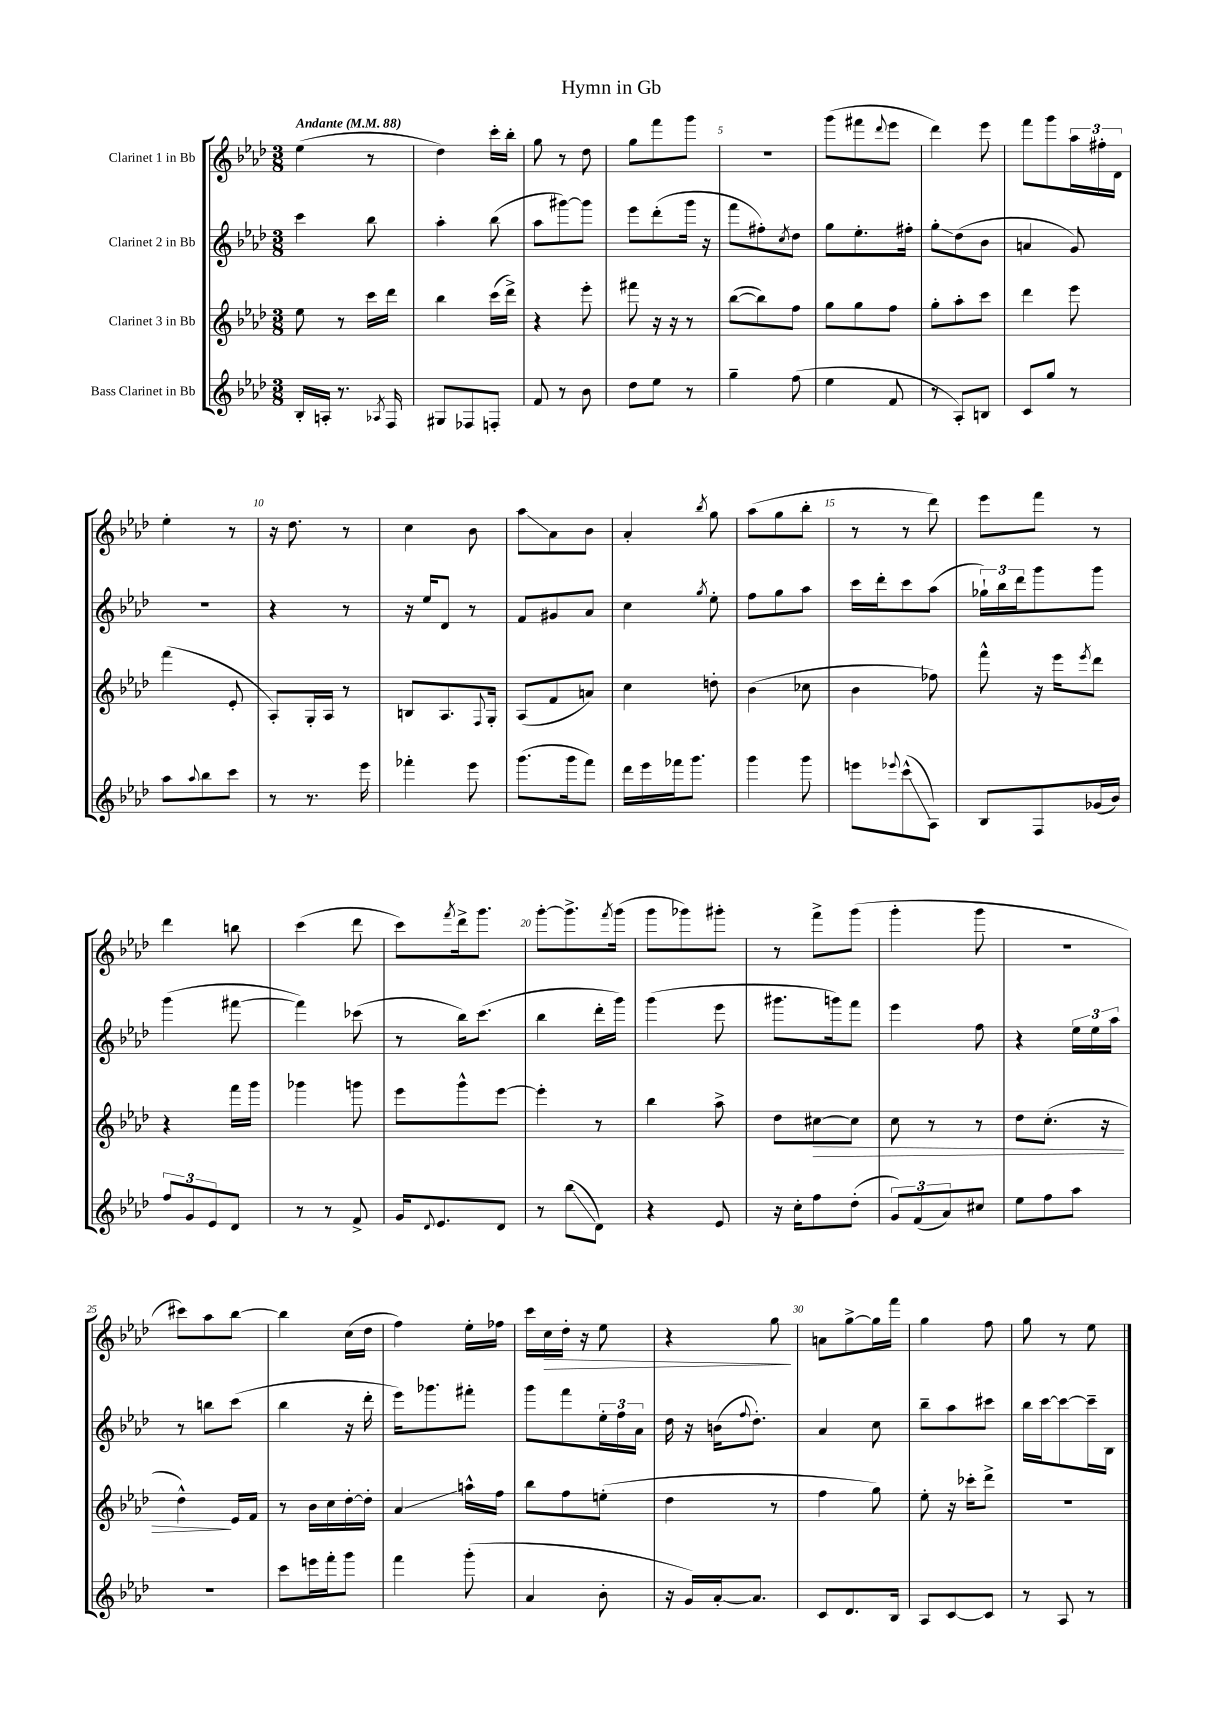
\header { title = "Hymn in Gb" }
<<
\new StaffGroup <<
\new Staff = "s0" \with { instrumentName = "Clarinet 1 in Bb" } {
    \clef treble \key aes \major \numericTimeSignature \time 3/8 \tempo "Andante" 4 = 88
    ees''4( r8 |
    des''4) c'''16-. bes''16-. |
    g''8 r8 des''8 |
    g''8 f'''8 g'''8 |
    R4. |
    g'''8( fis'''8 \appoggiatura { des'''8 } ees'''8 |
    des'''4) ees'''8 |
    f'''8 g'''8 \tuplet 3/2 { aes''16 fis''16-. des'16 } |
    ees''4-. r8 |
    r16 des''8. r8 |
    c''4 bes'8 |
    aes''8\glissando aes'8 bes'8 |
    aes'4-. \acciaccatura { bes''8 } g''8 |
    aes''8( g''8 bes''8-. |
    r8 r8 des'''8) |
    ees'''8 f'''8 r8 |
    des'''4 b''8 |
    c'''4( des'''8 |
    c'''8) \acciaccatura { f'''8 } des'''16-> g'''8. |
    g'''8~-. g'''8.-> \acciaccatura { f'''8 } g'''16( |
    g'''8 ges'''8) gis'''8-. |
    r8 f'''8-> g'''8( |
    g'''4-. g'''8 |
    r4. |
    cis'''8) aes''8 bes''8~ |
    bes''4 c''16( des''16 |
    f''4) ees''16-. fes''16 |
    c'''16 c''16\> des''16-. r16 ees''8 |
    r4 g''8\! |
    a'8 g''8~-> g''16 f'''16 |
    g''4 f''8 |
    g''8 r8 ees''8 \bar "|." |
}
\new Staff = "s1" \with { instrumentName = "Clarinet 2 in Bb" } {
    \clef treble \key aes \major \numericTimeSignature \time 3/8
    c'''4 bes''8 |
    aes''4-. bes''8( |
    aes''8 gis'''8~) gis'''8 |
    ees'''8 des'''8-.( g'''16 r16 |
    f'''8 fis''8-.) \acciaccatura { c''8 } des''8 |
    g''8 ees''8.-. fis''16-. |
    g''8-.\glissando des''8( bes'8 |
    a'4 g'8) |
    R4. |
    r4 r8 |
    r16 ees''16 des'8 r8 |
    f'8 gis'8 aes'8 |
    c''4 \acciaccatura { g''8 } ees''8-. |
    f''8 g''8 aes''8 |
    c'''16 des'''16-. c'''8 aes''8( |
    \tuplet 3/2 { ges''16-!) bes''16 des'''16 } g'''8 g'''8 |
    g'''4( fis'''8~ |
    fis'''4) ces'''8( |
    r8 bes''16) c'''8.( |
    bes''4 des'''16-. g'''16) |
    g'''4( ees'''8 |
    gis'''8. g'''16) f'''8 |
    ees'''4 f''8 |
    r4 \tuplet 3/2 { ees''16 ees''16 aes''16 } |
    r8 b''8 c'''8( |
    bes''4 r16 des'''16-. |
    ees'''16) ges'''8. fis'''8-. |
    g'''8 f'''8 \tuplet 3/2 { ees''16-. f''16 aes'16 } |
    des''16 r16 b'16( \appoggiatura { f''8 } des''8.-.) |
    aes'4 c''8 |
    bes''8-- aes''8 cis'''8 |
    bes''16 c'''16~ c'''8~ c'''16-- bes16 \bar "|." |
}
\new Staff = "s2" \with { instrumentName = "Clarinet 3 in Bb" } {
    \clef treble \key aes \major \numericTimeSignature \time 3/8
    ees''8 r8 c'''16 des'''16 |
    bes''4 c'''16( des'''16->) |
    r4 ees'''8-. |
    fis'''8 r16 r16 r8 |
    bes''8~( bes''8) f''8 |
    g''8 g''8 f''8 |
    g''8-. aes''8-. c'''8 |
    des'''4 ees'''8 |
    f'''4( ees'8-. |
    aes8-.) g16-. aes16 r8 |
    b8 aes8. \appoggiatura { f8 } g16-. |
    aes8( f'8 a'8) |
    c''4 d''8-. |
    bes'4( ces''8 |
    bes'4 fes''8) |
    f'''8-^ r16 ees'''16 \acciaccatura { ees'''8 } des'''8 |
    r4 f'''16 g'''16 |
    ges'''4 g'''8 |
    ees'''8 g'''8-^ ees'''8~ |
    ees'''4-. r8 |
    bes''4 aes''8-> |
    des''8 cis''8~\> cis''8 |
    c''8 r8 r8 |
    des''8 c''8.-.( r16 |
    des''4-^\!) ees'16 f'16 |
    r8 bes'16 c''16 des''16~-. des''16-. |
    aes'4\glissando a''16-^ f''16 |
    bes''8 f''8 e''8-.( |
    des''4 r8 |
    f''4 g''8) |
    ees''8-. r16 ces'''16-. des'''8-> |
    R4. \bar "|." |
}
\new Staff = "s3" \with { instrumentName = "Bass Clarinet in Bb" } {
    \clef treble \key aes \major \numericTimeSignature \time 3/8
    bes16-. a16-. r8. \acciaccatura { aes8 } f16 |
    gis8 fes8 f8-. |
    f'8 r8 bes'8 |
    des''8 ees''8 r8 |
    g''4-- f''8( |
    ees''4 f'8 |
    r8 aes8-.) b8 |
    c'8 g''8 r8 |
    aes''8 \appoggiatura { aes''8 } bes''8 c'''8 |
    r8 r8. ees'''16 |
    fes'''4-. ees'''8 |
    g'''8.( g'''16 f'''8) |
    des'''16 ees'''16 fes'''16 g'''8. |
    g'''4 g'''8 |
    e'''8 \appoggiatura { ees'''8 } c'''8-^\glissando( aes8) |
    bes8 f8 ges'16( bes'16) |
    \tuplet 3/2 { f''8 g'8 ees'8 } des'8 |
    r8 r8 f'8-> |
    g'16 \appoggiatura { des'8 } ees'8. des'8 |
    r8 bes''8\glissando( des'8) |
    r4 ees'8 |
    r16 c''16-. f''8 des''8-.( |
    \tuplet 3/2 { g'8) f'8( aes'8) } cis''8 |
    ees''8 f''8 aes''8 |
    R4. |
    c'''8 e'''16 f'''16-. g'''8 |
    f'''4 g'''8-.( |
    aes'4 bes'8-. |
    r16 g'16) aes'16~-. aes'8. |
    c'8 des'8. bes16 |
    aes8 c'8~ c'8 |
    r8 aes8 r8 \bar "|." |
}
>>
>>
\layout { \context { \Score \override BarNumber.break-visibility = ##(#f #t #t) barNumberVisibility = #(every-nth-bar-number-visible 5) } }
